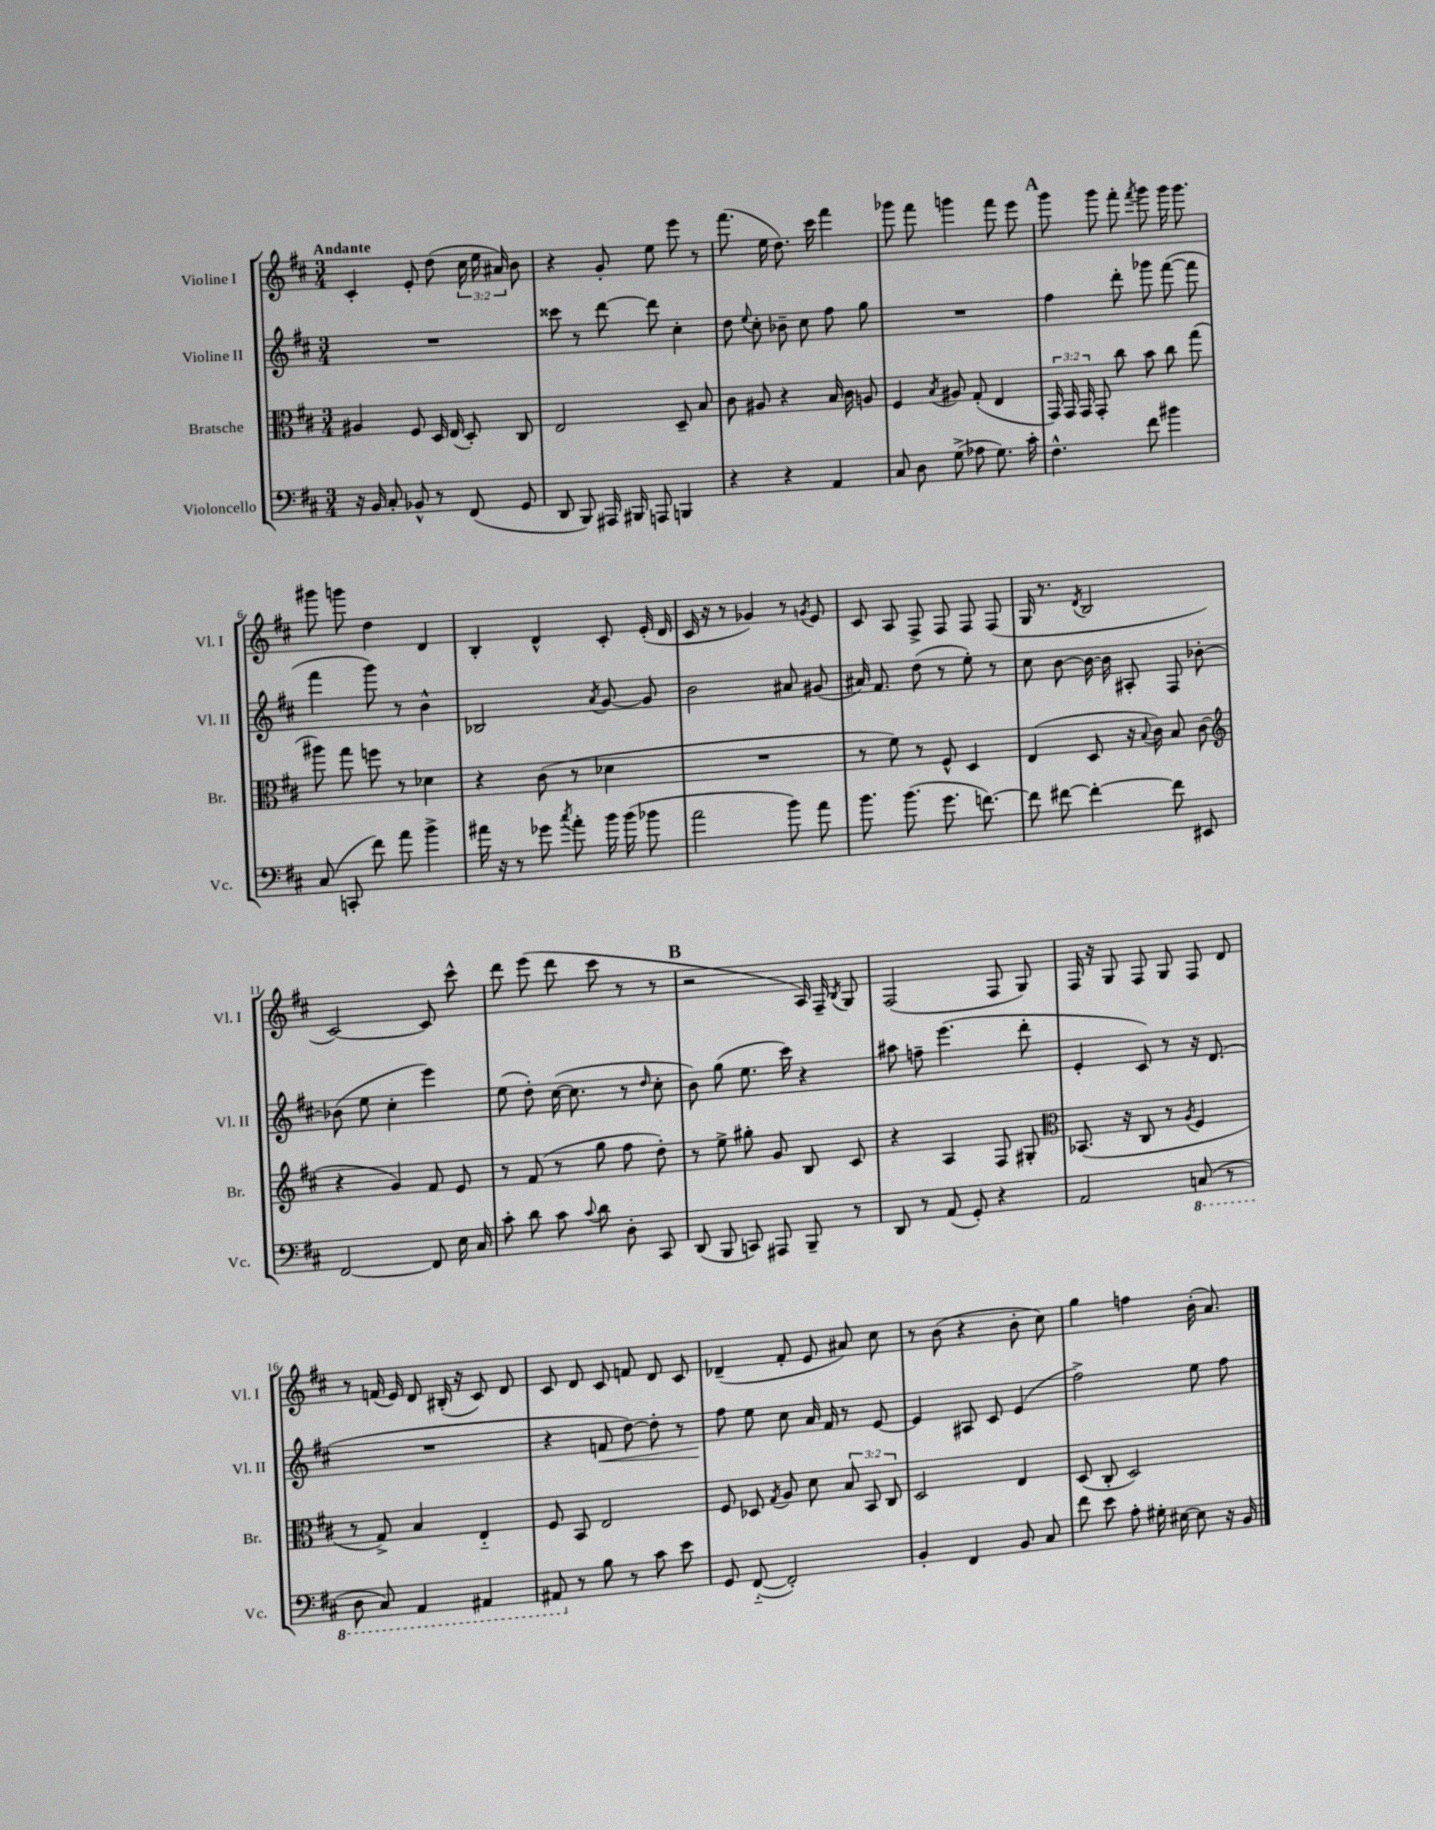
<<
\new StaffGroup <<
\new Staff = "s0" \with { instrumentName = "Violine I" shortInstrumentName = "Vl. I" } {
    \clef treble \key d \major \numericTimeSignature \time 3/4 \override Staff.TupletNumber.text = #tuplet-number::calc-fraction-text \tempo "Andante"
    \autoBeamOff cis'4-. e'8-. d''8( \tuplet 3/2 { cis''16 e''16 ais'16) } b'8 |
    r4 g'8-. e''8 e'''8 r8 |
    fis'''8.( e''16 d''8.) cis'''16 fis'''4 |
    ges'''8 fis'''8 g'''4 fis'''8 e'''8 |
    \mark \markup { \bold "A" } g'''8 g'''8 fis'''8-. \acciaccatura { fis'''8 } g'''8 g'''16 g'''8. |
    gis'''8 g'''8 d''4 d'4 |
    b4-. d'4-^ cis'8-. e'16-.( d'16 |
    cis'16 r16 r8 ges'4) r8 \acciaccatura { g'8 } e'8 |
    cis'8 a8 fis8-> fis8 fis8 fis8( |
    g16 r8. \acciaccatura { d'8 } b2 |
    cis'2~) cis'8 cis'''8-^ |
    d'''8 e'''8( d'''8 cis'''8 r8 r8 |
    \mark \markup { \bold "B" } r2 a16) fis16-- \acciaccatura { b8 } g8 |
    fis2( fis8 g8) |
    fis16 r16 g8 fis8 g8 fis8 d'8 |
    r8 f'16( e'16) d'8 bis16-.( r16 cis'8) d'8 |
    cis'8 d'8 cis'8 f'8 d'8 cis'8 |
    des'4--( fis'8-. e'8 ais'8) cis''8 |
    r8 b'8( r4 b'8-. cis''8) |
    g''4 f''4 b'16-.( a'8.) \bar "|." |
}
\new Staff = "s1" \with { instrumentName = "Violine II" shortInstrumentName = "Vl. II" } {
    \clef treble \key d \major \numericTimeSignature \time 3/4
    \autoBeamOff R2. |
    cisis'''8 r8 d'''8~ d'''8 cis''4-. |
    d''8 \appoggiatura { e''8 } cis''8-. bes'8-- cis''8 fis''8 g''8 |
    R2. |
    \mark \markup { \bold "A" } fis''4 d'''8-. ges'''8 fis'''8~( fis'''8 |
    fis'''4 g'''8) r8 b'4-^ |
    bes2 \acciaccatura { a'8 } g'8~ g'8 |
    b'2 ais'8 gis'8( |
    ais'16) fis'8. d''8( r8 e''8-.) r8 |
    cis''8 b'8~ b'16~ b'16 ais8-. fis8 bes'8~-. |
    bes'8( e''8 cis''4-. e'''4) |
    e''8( d''8-.) cis''16~( cis''8. r8 \grace { d''16 } cis''8-. |
    \mark \markup { \bold "B" } b'8) g''8( e''8. cis'''16) r4 |
    ais''8 f''8-- e'''4.( d'''8-. |
    e'4-. cis'8) r8 r16 d'8.( |
    R2. |
    r4 f'8\< d''8~) d''8-. r8 |
    fis''8\! e''8 cis''8 a'16 fis'16 r8 e'8~ |
    e'4 ais8 cis'8 e'4( |
    fis''2->) e''8 fis''8 \bar "|." |
}
\new Staff = "s2" \with { instrumentName = "Bratsche" shortInstrumentName = "Br." } {
    \clef alto \key d \major \numericTimeSignature \time 3/4 \override Staff.TupletNumber.text = #tuplet-number::calc-fraction-text
    \autoBeamOff ais4 fis8 d16 e16( d8-.) cis8 |
    e2 d8-- b8 |
    cis'8 ais8 r4 b16 cis'16 a8 |
    fis4 \acciaccatura { b8 } ais8 g8-.( e4 |
    \mark \markup { \bold "A" } \tuplet 3/2 { g,16) g,16 g,16 } g,8-. cis''8 b'8 cis''8 g''8( |
    ais''8) g''8 f''8 r8 des'4 |
    r4 cis'8( r8 des'4 |
    R2. |
    r8 fis'8) r8 fis8-^ d4 |
    e4( d8 r16 \appoggiatura { b8 } cis'16) b8 cis'8( |
    \clef treble r4 g'4) fis'8 e'8 |
    r8 fis'8( r8 g''8 fis''8 d''8-.) |
    \mark \markup { \bold "B" } r8 e''8-> gis''8-. g'8 b8 cis'8 |
    r4 a4 fis8 gis8-. |
    \clef alto bes,8.( r16 cis8 r8 \acciaccatura { a8 } fis4 |
    r8 g8->) b4 e4-_ |
    fis8 b,8 e2 |
    fis8 des8 \acciaccatura { g8 } a8 d'8 \tuplet 3/2 { b8 b,8 cis8 } |
    d2 e4 |
    d8( cis8-. d2) \bar "|." |
}
\new Staff = "s3" \with { instrumentName = "Violoncello" shortInstrumentName = "Vc." } {
    \clef bass \key d \major \numericTimeSignature \time 3/4
    \autoBeamOff r16 b,16 cis8-. bes,8-^ r8 fis,8( g,8 |
    d,8 b,,8) ais,,16 bis,,16 a,,8 b,,4 |
    r4 r4 a,4 |
    cis8 d8 g8->( aes8 g8.) cis'16-. |
    \mark \markup { \bold "A" } fis4.-^ fis'8 bis'4 |
    cis8( c,8-. fis'8) a'8 b'4-> |
    ais'16 r16 r8 ges'8 \acciaccatura { cis''8 } ais'8-. b'16 b'16( bes'8 |
    a'2 b'8) a'8 |
    b'8. b'8.( g'8. f'8.~) |
    f'8 fis'8~ fis'4~-. fis'8 eis,8 |
    fis,2~ fis,8 e16 cis16 |
    cis'8-. d'8 cis'8 \appoggiatura { cis'8 } d'8 d8-. cis,8 |
    \mark \markup { \bold "B" } d,8( b,,8 c,8) ais,,8 b,,8-- r8 |
    d,8 r8 a,8( g,8-.) r4 |
    a,2 \ottava #-1 c,8( r8 |
    d,8 cis,8) a,,4 ais,,4 |
    ais,,8 \ottava #0 r8 b8 r8 cis'8 e'8 |
    g,8 fis,8~-_( fis,2-.) |
    b,4-. fis,4 b,8 cis8 |
    fis'8 e'8 a8-. gis16-. eis16~ eis8 r16 b,16 \bar "|." |
}
>>
>>
